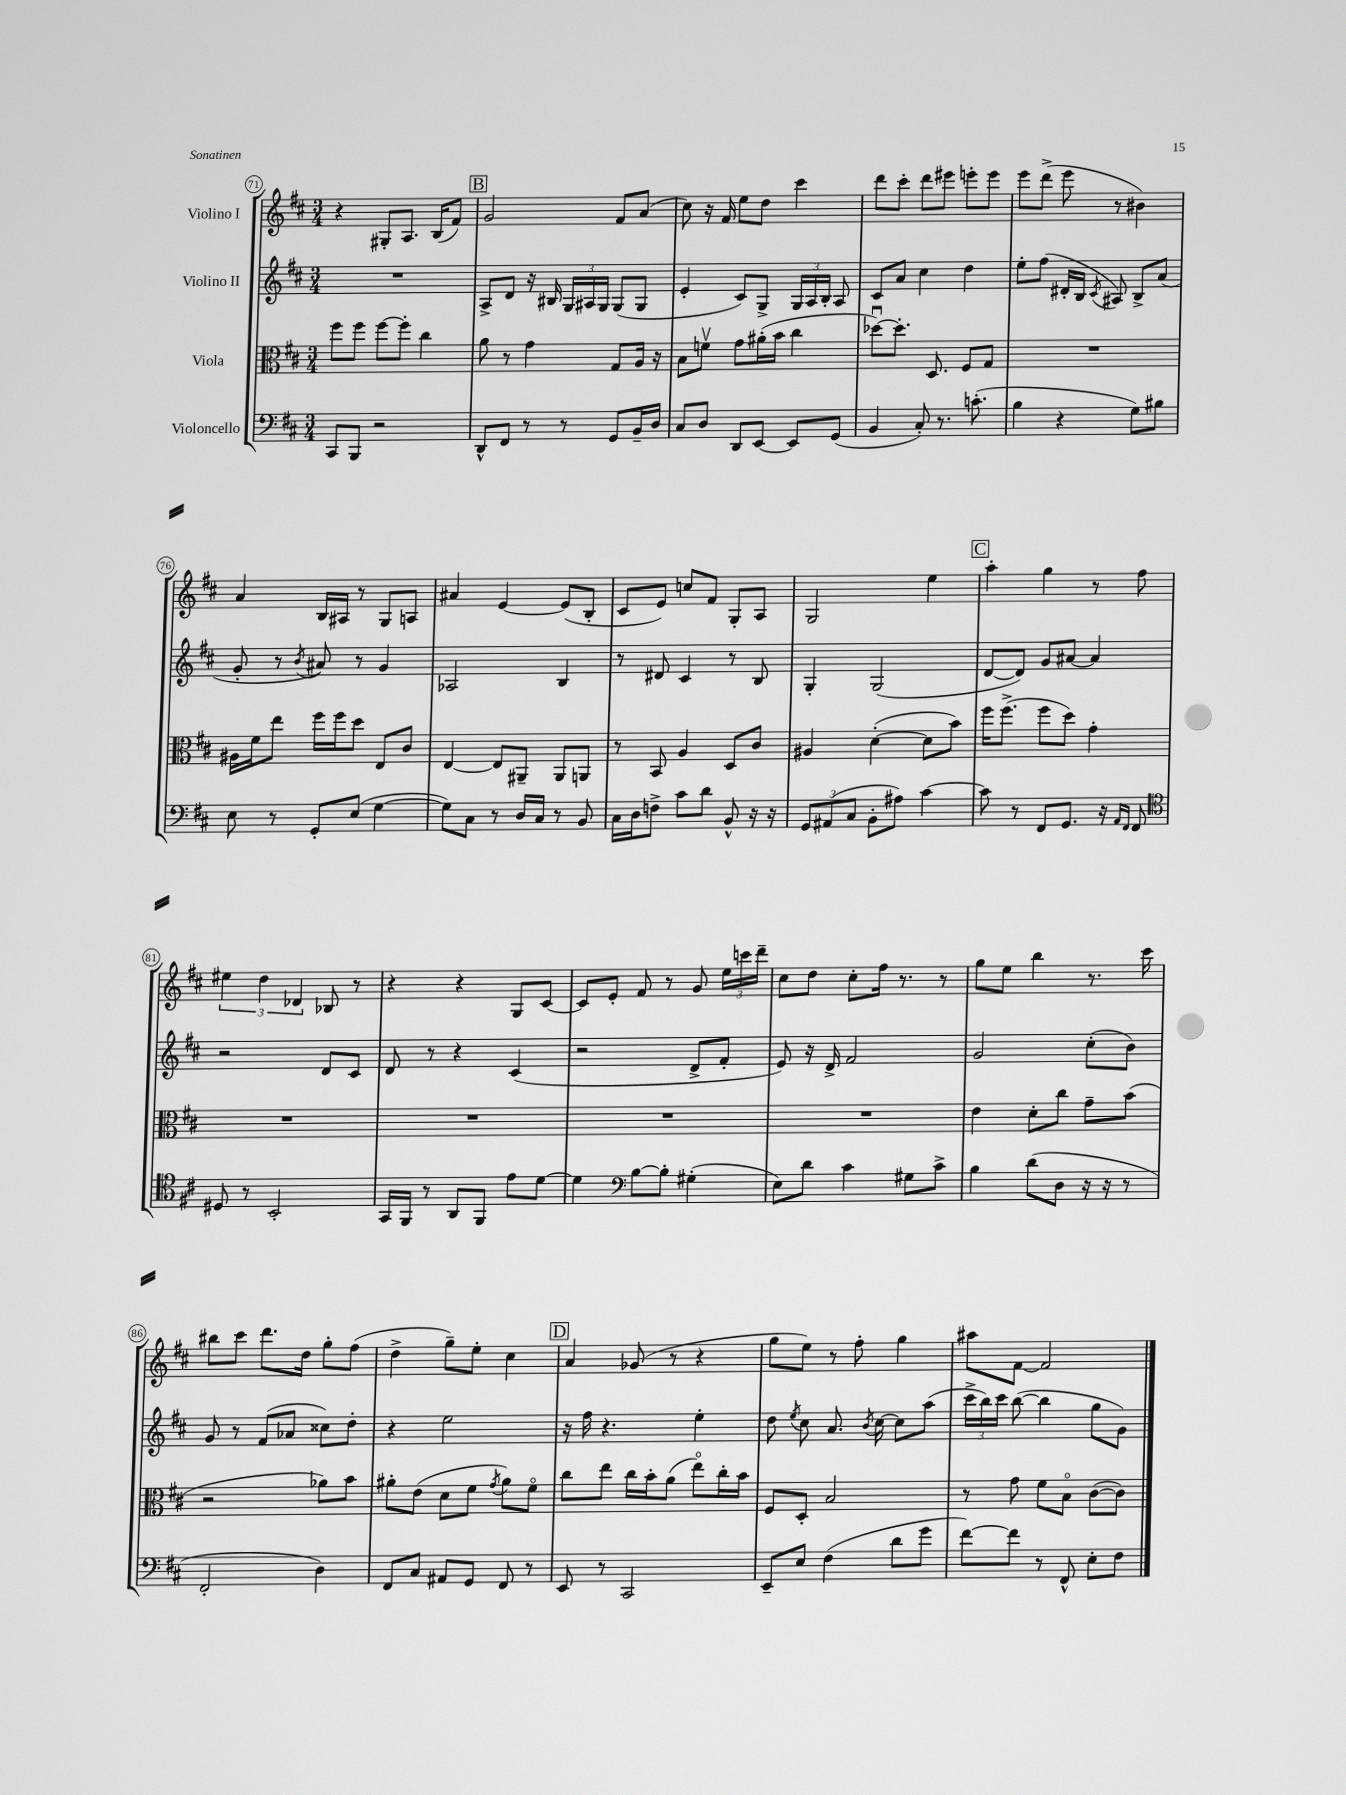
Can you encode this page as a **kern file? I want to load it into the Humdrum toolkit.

**kern	**kern	**kern	**kern
*staff4	*staff3	*staff2	*staff1
*clefF4	*clefC3	*clefG2	*clefG2
*k[f#c#]	*k[f#c#]	*k[f#c#]	*k[f#c#]
*M3/4	*M3/4	*M3/4	*M3/4
8CC#	8ff#	2.r	4r
8BBB	8ff#	.	.
2r	[8ff#	.	8G#'
.	8ff#']	.	8.A
.	4cc#	.	.
.	.	.	(16B
.	.	.	8f#)
=	=	=	=
8DD^^	8a	8A^	2g
8FF#	8r	8d	.
8r	4g	16r	.
.	.	16B#	.
8r	.	24G	.
.	.	24A#	.
.	.	24G	.
8GG	8G	(8G	8f#
16BB~	16A	8G	(8a
16D	16r	.	.
=	=	=	=
8C#	8B	4e'	8cc#)
8D	8fv	.	16r
.	.	.	16f#
8DD	8g	8c#)	8ee
[8EE	(16a#'	8G^	8dd
.	16b	.	.
8EE]	4cc#	24G	4ccc#
.	.	24A	.
.	.	24B'	.
(8GG	.	8A	.
=	=	=	=
4BB	[8dd-u)	8c#	8ddd
.	8.dd-']	8a	8ccc#'
8C#')	.	4cc#	8ddd
.	8.D	.	.
8.r	.	.	8eee#
.	8F#	4dd	8eee'
(8.c'	.	.	.
.	8G	.	8eee
=	=	=	=
4B	2.r	8ee'	8eee
.	.	(8ff#	(8ddd^
4r	.	16d#'	8eee
.	.	16B	.
.	.	8qc#	.
.	.	8A#)	8r
8G)	.	8B^	4b#)
8B#	.	(8a	.
=	=	=	=
8E	16A#	8g'	4a
.	16f#	.	.
8r	8ee	8r	.
.	.	8qb	.
8GG'	16ff#	8a#)	16B
.	16ff#	.	16A#
(8E	8dd	8r	8r
[4G	8E	4g	8G
.	8c#	.	8A
=	=	=	=
8G])	[4E	2A-	4a#
8C#	.	.	.
8r	8E]	.	[4e
16D	8AA#~	.	.
16C#	.	.	.
8r	8AA#	4B	(8e]
8BB	8AA	.	8B'
=	=	=	=
16C#	8r	8r	8c#
16D	.	.	.
8F^	8BB	8d#	8e)
8c#	4A	4c#	8cc
8d	.	.	8f#
8BB^^	8D	8r	8G'
16r	8c#	8B	8A
16r	.	.	.
=	=	=	=
12GG	4A#	4G'	2G
(12AA#	.	.	.
12C#	.	.	.
8BB'	([4d'	(2G	.
8A#)	.	.	.
[4c#	8d]	.	4ee
.	8b)	.	.
=	=	=	=
8c#]	16ff#	[8d	4aa'
.	(8.ff#^	.	.
8r	.	8d])	.
8FF#	8ff#	8g	4gg
8.GG	8dd)	[8a#	.
.	4g'	4a#]	8r
16r	.	.	.
16qqAA	.	.	.
16qqFF#	.	.	.
8FF#	.	.	8ff#
=	=	=	=
*clefC4	*	*	*
8D#	2.r	2r	6ee#
8r	.	.	.
.	.	.	6dd
2BB'	.	.	.
.	.	.	6d-
.	.	8d	8B-
.	.	8c#	8r
=	=	=	=
16GG	2.r	8d	4r
16FF#	.	.	.
8r	.	8r	.
8AA	.	4r	4r
8FF#	.	.	.
8e	.	(4c#	8G
[8d	.	.	[8c#
=	=	=	=
4d]	2.r	2r	8c#]
.	.	.	8e'
*clefF4	*	*	*
[8B	.	.	8f#
8B']	.	.	8r
(4G#'	.	8d^	8g
.	.	8f#'	24ee
.	.	.	24ccc
.	.	.	24ddd~
=	=	=	=
8E)	2.r	8e)	8cc#
8d	.	16r	8dd
.	.	16d^	.
4c#	.	2f#	8cc#'
.	.	.	16ff#
.	.	.	8.r
8G#	.	.	.
8c#^	.	.	8r
=	=	=	=
4B	4e	2g	8gg
.	.	.	8ee
(8d	8d'	.	4bb
8D	8cc#	.	.
16r	8g~	(8cc#'	8.r
16r	.	.	.
8r	(8b	8b)	.
.	.	.	16ccc#
=	=	=	=
2FF#'	2r	8g	8bb#
.	.	8r	8ccc#
.	.	(8f#	8.ddd
.	.	8a-	.
.	.	.	16dd
4D)	8a-)	8cc##)	8gg'
.	8b	8dd'	(8ff#
=	=	=	=
8FF#	8a#'	4r	4dd^
8C#	(8e	.	.
8AA#	8d	2ee	8gg~)
8GG	8f#	.	8ee'
.	8qg	.	.
8FF#	8a#)	.	4cc#
8r	8f#o	.	.
=	=	=	=
8EE	8cc#	16r	4a
.	.	16ff#	.
8r	8ee	4.r	.
2CC#	16cc#	.	(8g-
.	16b'	.	.
.	(8a	.	8r
.	8eeo)	4ee'	4r
.	16cc#'	.	.
.	16b	.	.
=	=	=	=
8EE~	8F#	8dd	8gg
.	.	8qee	.
8E	8D'	8cc#	8ee)
(4F#	2B	8.a	8r
.	.	.	8ff#'
.	.	8qb	.
.	.	[16cc#	.
8d	.	8cc#]	4gg
8g	.	(8aa	.
=	=	=	=
[8f#)	8r	24ccc#^	8aa#
.	.	24bb)	.
.	.	24ccc#	.
8f#]	8g	([8bb	[8f#
8r	8f#	4bb]	2f#]
8FF#^^	8Bo	.	.
8E'	([8c#	8gg	.
8F#	8c#])	8g)	.
==	==	==	==
*-	*-	*-	*-
